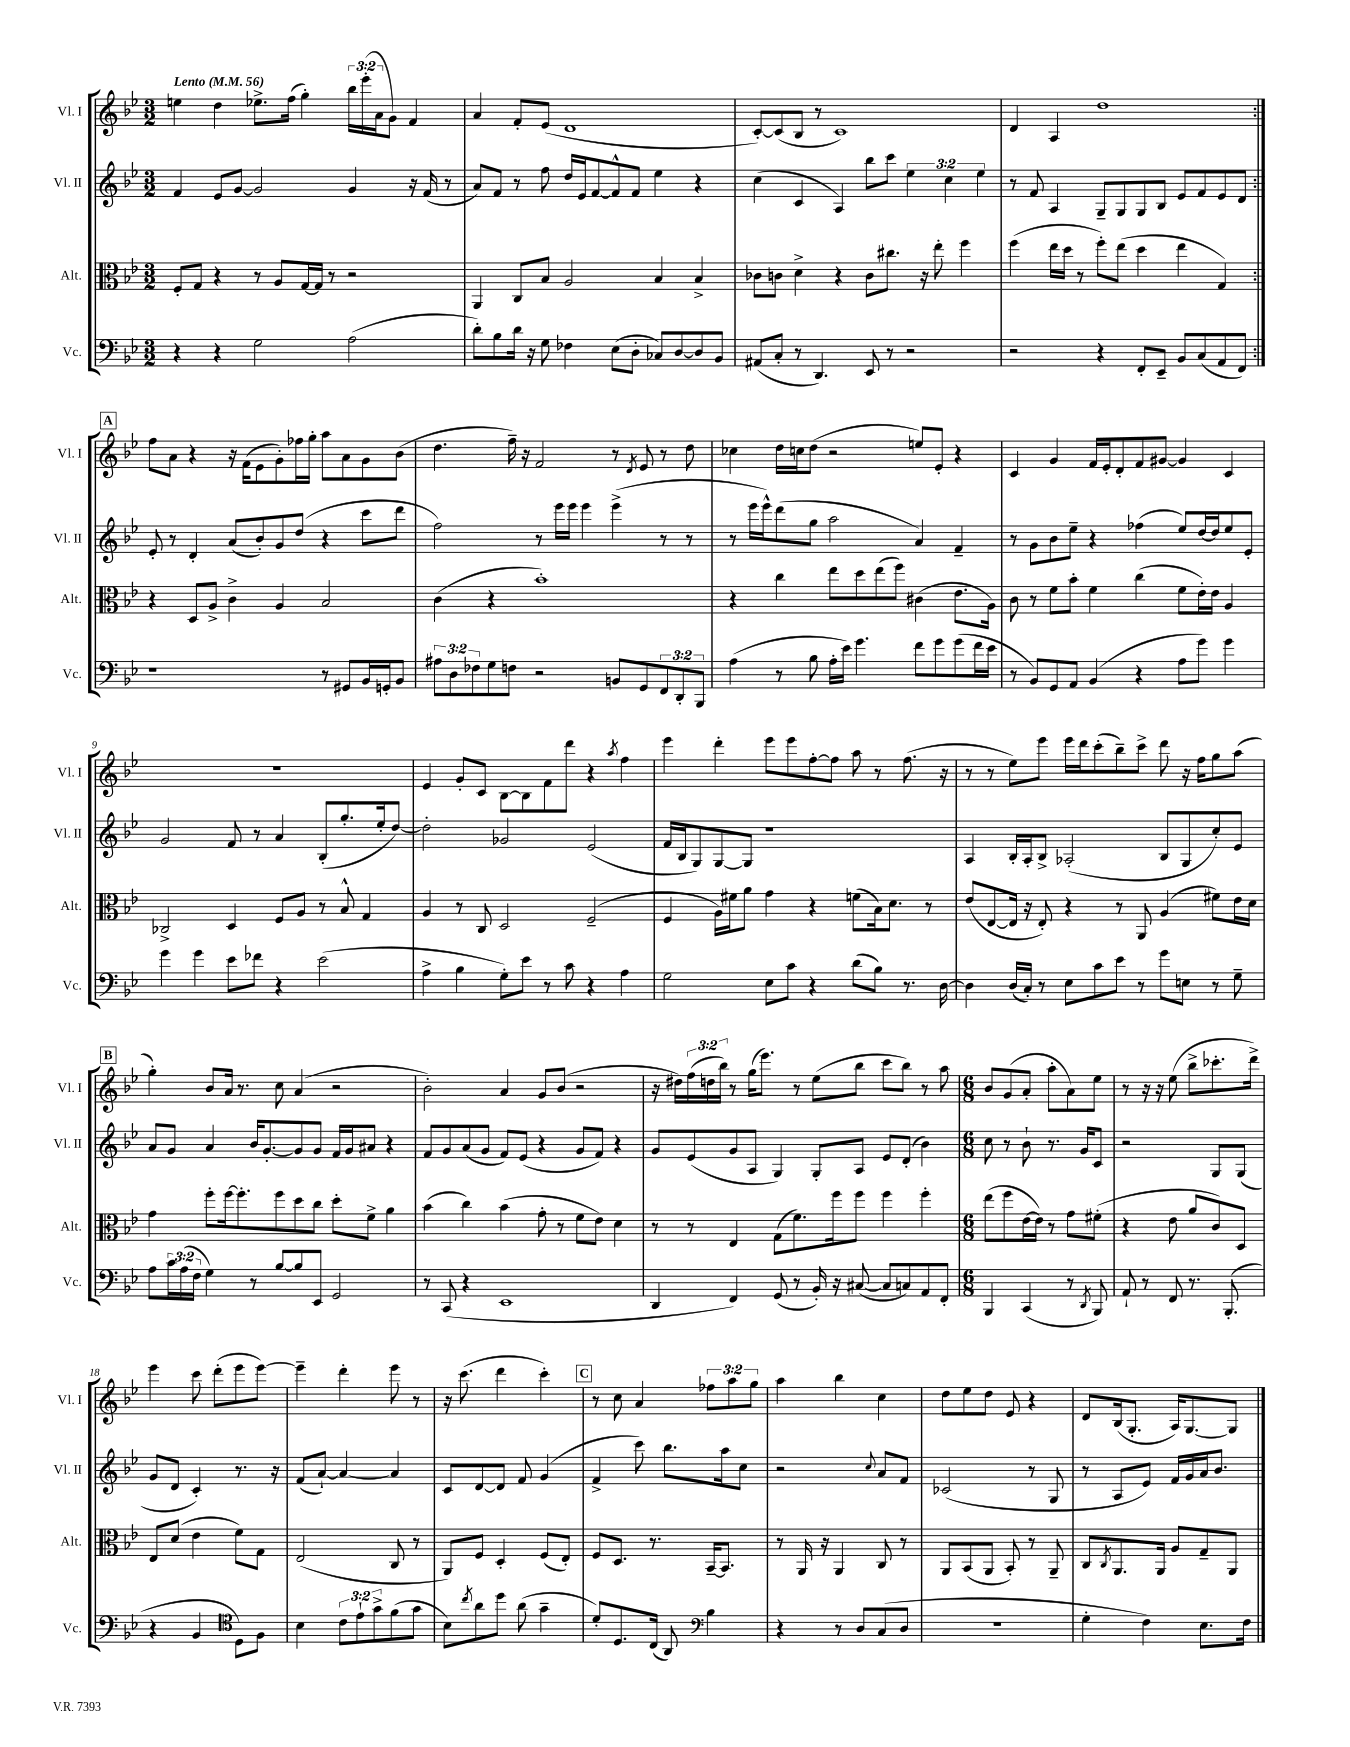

**kern	**kern	**kern	**kern
*staff4	*staff3	*staff2	*staff1
*clefF4	*clefC3	*clefG2	*clefG2
*k[b-e-]	*k[b-e-]	*k[b-e-]	*k[b-e-]
*M3/2	*M3/2	*M3/2	*M3/2
*MM56	*MM56	*MM56	*MM56
4r	8F'/L	4f/	4ee\
.	8G/J	.	.
4r	4r	8e-/L	4dd\
.	.	[8g/J	.
2G\	8r	2g/]	8.ee-^\L
.	8A/L	.	.
.	.	.	(16ff\Jk
.	[16G/L	.	4gg'\)
.	16G/]JJ	.	.
.	8r	.	.
(2A\	2r	4g/	24bb-\LL
.	.	.	(24eee-'\
.	.	.	24a\J
.	.	.	8g\J)
.	.	16r	4f/
.	.	(16f/	.
.	.	8r	.
=	=	=	=
8d'\L)	4AA/	8a/L)	4a/
8B-\	.	8f/J	.
16d\Jk	8C/L	8r	8f'/L
16r	.	.	.
8G\	8B-/J	8ff\	(8e-/J
4F-\	2A/	16dd/LL	1d
.	.	16e-/J	.
.	.	[8f/	.
(8E-\L	.	8f^^/]	.
8D'\J	.	8f/J	.
8C-/L)	4B-/	4ee-\	.
[8D/	.	.	.
8D/]	4B-^/	4r	.
8BB-/J	.	.	.
=	=	=	=
(8AA#/L	8c-\L	(4cc\	[8c'/L)
8C'/J	8c\J	.	(8c/]
8r	4d^\	4c/	8B-/J
4.DD/)	.	.	8r
.	4r	4A/)	1c)
8EE-/	8c\L	8bb-\L	.
8r	8.cc#\J	8ccc\J	.
2r	.	6ee-\	.
.	16r	.	.
.	8ee-'\	.	.
.	.	6cc\	.
.	4ff\	.	.
.	.	6ee-\	.
=	=	=	=
2r	(4ff\	8r	4d/
.	.	8f/	.
.	16ee-\LL	4A/	4A/
.	16dd\JJ	.	.
.	8r	.	.
4r	8ff'\L)	8G~/L	1dd
.	(8ee-\J	8G/	.
8FF'/L	4dd\	8G/	.
8EE-~/J	.	8B-/J	.
8BB-/L	4ee-\	8e-/L	.
(8C/	.	8f/	.
8AA/	4G/)	8e-/	.
8FF/J)	.	8d/J	.
=:|!	=:|!	=:|!	=:|!
1r	4r	8e-'/	8ff\L
.	.	8r	8a\J
.	8D/L	4d'/	4r
.	8A^/J	.	.
.	4c^\	(8a/L	16r
.	.	.	(16f\LK
.	.	8b-'/)	8e-\
.	4A/	8g/	8g'\)
.	.	(8dd/J	16ff-\L
.	.	.	16gg'\JJ
8r	2B-/	4r	8aa\L
8GG#/L	.	.	8a\
16BB-/L	.	8ccc\L	8g\
16GG'/J	.	.	.
8BB-/J	.	8ddd\J	(8b-\J
=	=	=	=
12A#\L	(4c\	2ff\)	4.dd\
12D\	.	.	.
12F-\	.	.	.
8G\	4r	.	.
8F\J	.	.	16ff~\)
.	.	.	16r
2r	1b-')	8r	2f/
.	.	16eee-\LL	.
.	.	16eee-\JJ	.
.	.	4eee-\	.
8BB/L	.	(4eee-^\	8r
.	.	.	8qd/
8GG/	.	.	8e-/
12FF/	.	8r	8r
12DD'/	.	.	.
.	.	8r	8dd\
12BBB-/J	.	.	.
=	=	=	=
(4A\	4r	8r	4cc-\
.	.	16eee-\LL	.
.	.	16eee-^^\J)	.
8r	4cc\	(8ddd\	16dd\LL
.	.	.	16cc\J
8B-\	.	8gg\J	(8dd\J
16A'\LL	8ee-\L	2aa\	2r
16e-\JJ)	.	.	.
4.g\	8dd\	.	.
.	(8ee-\	.	.
.	8ff\J)	.	.
8f\L	(4c#\	4a/)	8ee/L)
8g\	.	.	8e-'/J
(8g\	8.e-\L	4f~/	4r
16f\L	.	.	.
16e-\JJ	16A\Jk)	.	.
=	=	=	=
8r	8c\	8r	4c/
8BB-/L)	8r	8g\L	.
8GG/	8f\L	8b-\	4g/
8AA/J	8b-'\J	8ee-~\J	.
(4BB-/	4f\	4r	16f/LL
.	.	.	16e-'/J
.	.	.	8d'/
4r	(4cc\	(4ff-\	8f/
.	.	.	[8g#/J
8A\L	8f\L	8ee-/L)	4g#/]
8g\J)	16e-'\L)	[16dd/L	.
.	16e-\JJ	16dd/]J	.
4g\	4A/	8ee-/	4c/
.	.	8e-'/J	.
=	=	=	=
4g\	2C-^/	2g/	1.r
4g\	.	.	.
8e-\L	4D/	8f/	.
8f-\J	.	8r	.
4r	8F/L	4a/	.
.	8A/J	.	.
(2e-\	8r	(8B-'/L	.
.	8B-^^/	8.gg'/	.
.	4G/	.	.
.	.	16ee-'/k	.
.	.	[8dd/J)	.
=	=	=	=
4A^\	4A/	2dd'\]	4e-/
4B-\	8r	.	8g'/L
.	8C/	.	8c/J
8G'\L)	2D/	2g-/	[8B-\L
8e-\J	.	.	8B-\]
8r	.	.	8f\
8c\	.	.	8ddd\J
4r	(2F~/	(2e-/	4r
.	.	.	8qaa/
4A\	.	.	4ff\
=	=	=	=
2G\	4F/	16f/LL	4eee-\
.	.	16B-/J	.
.	.	8G/)	.
.	16A\LL)	[8G/	4ddd'\
.	16f#\J	.	.
.	8a\J	8G/]J	.
8E-\L	4g\	1r	8eee-\L
8c\J	.	.	8eee-\
4r	4r	.	[8ff'\
.	.	.	8ff\]J
(8d\L	(8f\L	.	8aa\
8B-\J)	16B-\k)	.	8r
.	8.d\J	.	.
8.r	.	.	(8.ff\
.	8r	.	.
[16D\	.	.	16r
=	=	=	=
4D\]	(8e-/L	4A/	8r
.	[8E-/	.	8r
(16D/LL	16E-/]Jk	16B-'/LL	8ee-\L)
16C'/JJ)	16r	16A'/J	.
8r	8E-'/)	8B-^/J	8eee-\J
8E-\L	4r	(2A-'/	16eee-\LL
.	.	.	16ddd\J
8c\	.	.	(8ccc'\
8e-\J	8r	.	8bb-~\)
8r	8AA/	.	8ccc^\J
8g\L	(4A/	8B-/L	8ddd\
8E\J	.	8G/	16r
.	.	.	16ff\LK
8r	8f#\L)	8cc'/)	8gg\
8G~\	16e-\L	8e-/J	(8aa\J
.	16d\JJ	.	.
=	=	=	=
8A\L	4g\	8a/L	4gg'\)
24c\L	.	8g/J	.
(24A\	.	.	.
24F\JJ	.	.	.
4G\)	8ff'\L	4a/	8b-/L
.	[16ff\k	.	16a/Jk
.	8.ff'\]	.	8.r
8r	.	16b-/LK	.
.	.	[8.g'/	.
[8B-/L	8ff\	.	8cc\
8B-/]	8dd\	8g/]	(4a/
8EE-/J	8cc\J	8g/J	.
2GG/	8dd'\L	16f/LL	2r
.	.	16g/J	.
.	8f^\J	8a#/J	.
.	4a\	4r	.
=	=	=	=
8r	(4b-\	8f/L	2b-'\)
(8CC/	.	8g/	.
4r	4cc\)	(8a/	.
.	.	8g/J	.
1EE-	(4b-\	8f/L)	4a/
.	.	(8e-/J	.
.	8g'\	4r	8g/L
.	8r	.	(8b-/J
.	8f\L	8g/L	2r
.	8e-\J)	8f/J)	.
.	4d\	4r	.
=	=	=	=
4DD/	8r	8g/L	16r
.	.	.	16dd#\LL)
.	8r	(8e-/	(24ff\
.	.	.	24dd\
.	.	.	24bb-\JJ)
4FF/)	4E-/	8g/	8r
.	.	8A/J	(16gg\LK
.	.	.	8.eee-\J)
(8GG/	(8G\L	4G/)	.
8r	8.f\)	.	8r
16BB-'/)	.	8G'/L	(8ee-\L
16r	16ff\k	.	.
([8C#/	8ff\J	8A/J	8bb-\J
8C#/]L	4ff\	8e-/L	8ccc\L
8C/)	.	(8d'/J	8bb-\J)
8AA/	4ff'\	4b-\)	8r
8FF'/J	.	.	8aa\
=	=	=	=
*M6/8	*M6/8	*M6/8	*M6/8
4BBB-/	(8ee-\L	8cc\	8b-/L
.	8ff\	8r	(8g/
(4CC/	[16e-\L	8b-`\	8a'/J
.	16e-\]JJ)	.	.
.	8r	8.r	8aa'\L
8r	8g\L	.	8a\)
.	.	16g/LK	.
8qDD/	.	.	.
8BBB-/)	(8f#'\J	8c/J	8ee-\J
=	=	=	=
8AA`/	4r	2r	8r
8r	.	.	16r
.	.	.	16r
8FF/	8e-\	.	(8ee-\
8.r	8a/L	.	8bb-^\L
.	8c/)	8G/L	8.ccc-'\
(8.BBB-'/	.	.	.
.	8D/J	(8G/J	.
.	.	.	16ddd^\Jk)
=	=	=	=
4r	8E-/L	8g/L	4eee-\
.	(8d/J	8d/J	.
4BB-/	4e-\	4c'/)	8ccc\
.	.	.	(8ddd'\L
8D\L)	8f\L)	8.r	8eee-\
8F\J	8G\J	.	[8eee-\J)
.	.	16r	.
=	=	=	=
*clefC4	*	*	*
4B-\	(2E-/	(8f/L	4eee-~\]
.	.	[8a`/J)	.
12c\L	.	4a/_	4ddd'\
12e-`\	.	.	.
12g^\	.	.	.
(8f\	8C/	4a/]	8eee-\
8g\J	8r	.	8r
=	=	=	=
8B-\L)	8AA/L)	8c/L	16r
.	.	.	(8.ccc\
8qcc/	.	.	.
8a\	8F/J	[8d/	.
8dd\J	4D'/	8d/]J	4ddd\
(8a\	.	8f/	.
4g~\	(8F/L	(4g/	4ccc'\)
.	8E-'/J)	.	.
=	=	=	=
8d'/L)	8F/L	4f^/	8r
8.D/	8.D/J	.	8cc\
.	.	8ccc\)	4a/
(16C/Jk	8.r	.	.
8AA/)	.	8.bb-\L	.
4B-\	[16BB-~/LK	.	12ff-\L
.	8.BB-/]J	16aa\k	.
.	.	.	12aa\
.	.	8cc\J	.
.	.	.	12gg\J
=	=	=	=
*clefF4	*	*	*
4r	8r	2r	4aa\
.	16AA/	.	.
.	16r	.	.
8r	4AA/	.	4bb-\
8D/L	.	.	.
.	.	8qqcc/	.
(8C/	8C/	8a/L	4cc\
8D/J	8r	8f/J	.
=	=	=	=
2.r	8AA/L	(2c-/	8dd\L
.	(8BB-/	.	8ee-\
.	8AA/J	.	8dd\J
.	8BB-'/)	.	8e-/
.	8r	8r	4r
.	8AA~/	8G/	.
=	=	=	=
4G'\	8C/L	8r	8d/L
.	8qC/	.	.
.	8.AA/	8A/L	(16B-/k
.	.	.	8.G'/J
4F\)	.	8e-/J)	.
.	16AA/Jk	.	.
.	8A/L	16f/LL	16A/LK)
.	.	16g/	[8.G/
8.E-\L	8G~/	16a/J	.
.	.	8.b-/J	.
.	8AA/J	.	8G/]J
16F\Jk	.	.	.
==	==	==	==
*-	*-	*-	*-
